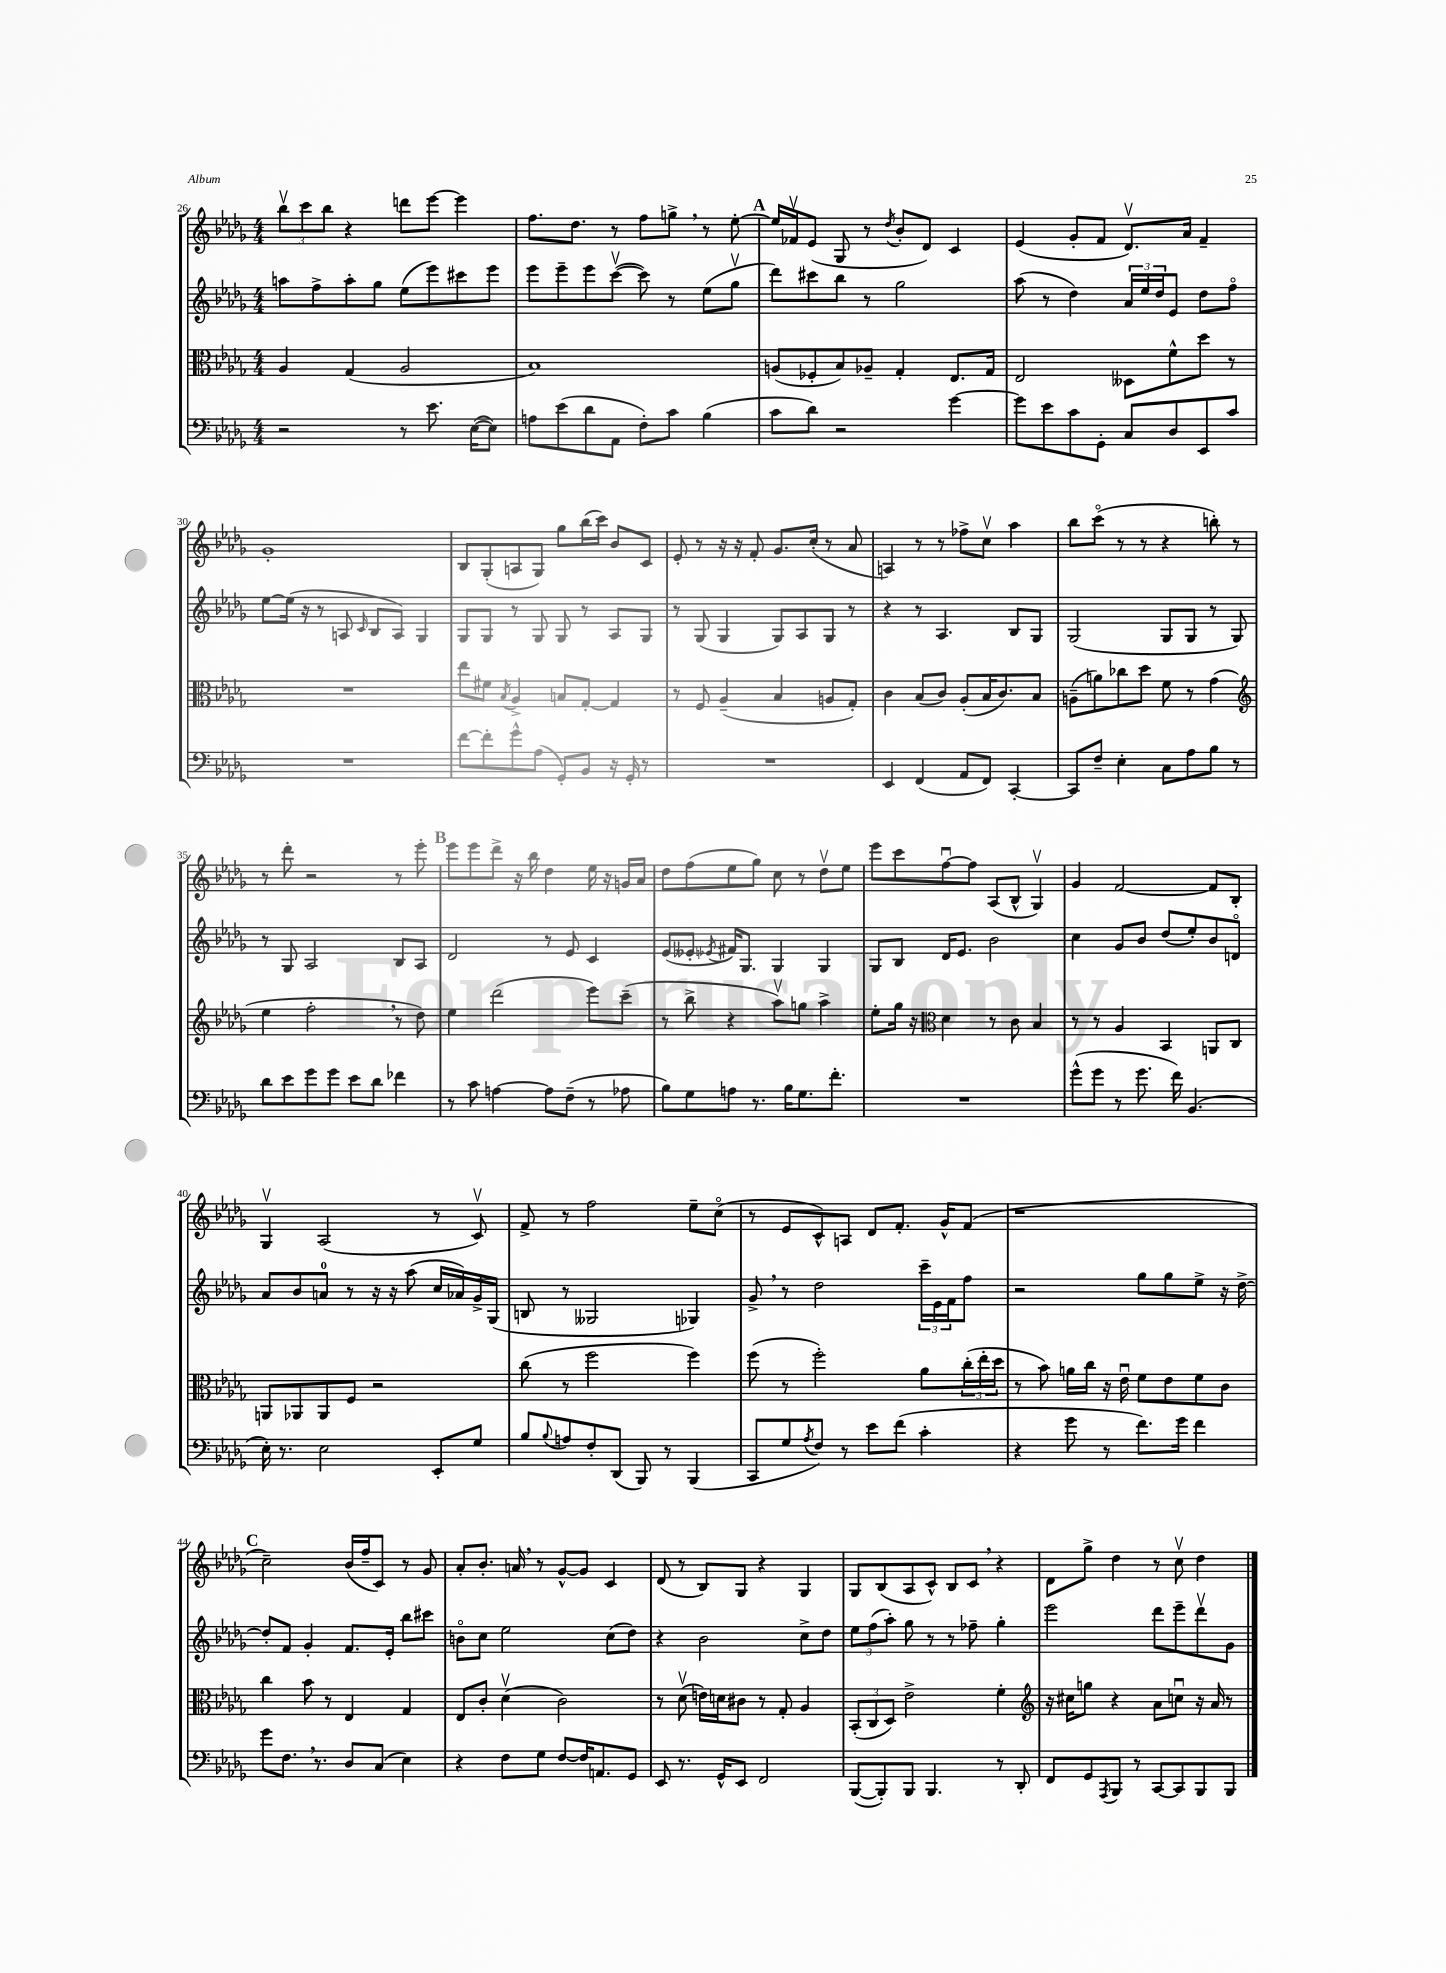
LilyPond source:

<<
\new StaffGroup <<
\new Staff = "s0" {
    \clef treble \key des \major \numericTimeSignature \time 4/4
    \tuplet 3/2 { bes''8\upbow c'''8 bes''8 } r4 d'''8 ees'''8~ ees'''4 |
    f''8. des''8. r8 f''8 g''8-> \breathe r8 ees''8~-. |
    \mark \markup { \bold "A" } ees''16 fes'16\upbow ees'8( ges8 r8 \acciaccatura { des''8 } bes'8-. des'8) c'4 |
    ees'4( ges'8-. f'8 des'8.\upbow) aes'16 f'4-- |
    ges'1-. |
    bes8 ges8-.( a8 ges8) ges''8 bes''16( c'''16) bes'8 c'8 |
    ees'8-. r8 r16 r16 f'8-. ges'8. c''16-.( r8 aes'8 |
    a4) r8 r8 fes''8-> c''8\upbow aes''4 |
    bes''8 c'''8\flageolet( r8 r8 r4 b''8-.) r8 |
    r8 des'''8-. r2 r8 ees'''8-. |
    \mark \markup { \bold "B" } ees'''8 ees'''8 des'''8-> r16 bes''16 des''4 ees''16 r16 g'16 aes'16 |
    des''8 f''8( ees''8 ges''8) c''8 r8 des''8\upbow ees''8 |
    ees'''8 c'''8 f''8~\downbow f''8 aes8( bes8-^ ges4\upbow) |
    ges'4 f'2~ f'8 bes8-. |
    ges4\upbow aes2( r8 c'8\upbow) |
    f'8-> r8 f''2 ees''8-- c''8\flageolet( |
    r8 ees'8 c'8-^) a8 des'8 f'8.-. ges'16-^ f'8( |
    r1 |
    \mark \markup { \bold "C" } c''2--) bes'16( f''16-- c'8) r8 ges'8 |
    aes'8-. bes'8.-. a'16 \breathe r8 ges'8~-^ ges'8 c'4 |
    des'8( r8 bes8) ges8 r4 ges4 |
    ges8 bes8( aes8 c'8-^) bes8 c'8 \breathe r4 |
    des'8 ges''8-> des''4 r8 c''8\upbow des''4 \bar "|." |
}
\new Staff = "s1" {
    \clef treble \key des \major \numericTimeSignature \time 4/4
    a''8 f''8-> a''8-. ges''8 ees''8( ees'''8) cis'''8 ees'''8 |
    ees'''8 ees'''8-- ees'''8 c'''8~\upbow( c'''8) r8 ees''8( ges''8\upbow |
    \mark \markup { \bold "A" } des'''8) cis'''8 bes''8 r8 ges''2 |
    aes''8( r8 des''4) \tuplet 3/2 { aes'16 ees''16 des''16 } ees'8 des''8 f''8\flageolet |
    ees''8~ ees''16( r16 r8 a8 \grace { c'16 } bes8 a8) ges4 |
    ges8 ges8 r8 ges8 ges8 r8 aes8 ges8 |
    r8 ges8( ges4 ges8) aes8 ges8 r8 |
    r4 r8 aes4. bes8 ges8 |
    ges2( ges8 ges8 r8 ges8) |
    r8 ges8 aes2 bes8 aes8 |
    \mark \markup { \bold "B" } des'2 r8 ees'8 c'4 |
    ees'8( eeses'8-. \acciaccatura { ees'8 } fis'16) ges8. ges4 ges4 |
    ges8 bes8 des'16 ees'8. bes'2 |
    c''4 ges'8 bes'8 des''8( ees''8-.) bes'8 d'8\flageolet |
    aes'8 bes'8 a'8-0 r8 r16 r16 aes''8( c''16 aes'16) ges'16-> ges16( |
    b8 r8 geses2 ges4) |
    ges'8-> \breathe r8 des''2 \tuplet 3/2 { c'''16-- ees'16 f'16 } f''8 |
    r2 ges''8 ges''8 ees''8-> r16 des''16~-> |
    \mark \markup { \bold "C" } des''8-. f'8 ges'4-. f'8. ees'16-. bes''8 cis'''8 |
    b'8\flageolet c''8 ees''2 c''8( des''8) |
    r4 bes'2 c''8-> des''8 |
    \tuplet 3/2 { ees''8 f''8( aes''8-.) } ges''8 r8 r8 fes''8-- ges''4-. |
    ees'''2 des'''8 ees'''8-- des'''8\upbow ges'8 \bar "|." |
}
\new Staff = "s2" {
    \clef alto \key des \major \numericTimeSignature \time 4/4
    aes4 ges4( aes2 |
    bes1) |
    \mark \markup { \bold "A" } a8( fes8-. bes8) aes8-- ges4-. ees8. ges16 |
    ees2 deses8 f'8-^ des''8 r8 |
    R1 |
    ees''8 fis'8 \acciaccatura { bes8 } aes4-> b8 ges8~-. ges4 |
    r8 f8 aes4--( bes4 a8 ges8-.) |
    c'4 bes8( c'8) aes8-.( bes16 c'8.) bes8 |
    a8--( a'8) ces''8 des''8 f'8 r8 ges'4( |
    \clef treble ees''4 f''2-. \breathe r8 des''8) |
    \mark \markup { \bold "B" } ees''4 des'''2( ees'''8) c'''8--( |
    r8 bes''8-> r4 aes''8\upbow) g''8 aes''4-> |
    ees''8-. ges''16 r16 \clef alto des'4 r8 c'8 bes4 |
    r8 r8 aes4 bes,4 a,8 c8 |
    a,8 aes,8 aes,8 f8 r2 |
    c''8( r8 f''2 f''4) |
    f''8( r8 f''2-.) aes'8 \tuplet 3/2 { c''16-.( ees''16-. des''16 } |
    r8 bes'8) a'16 c''16 r16 ees'16\downbow f'8 ees'8 f'8 c'8 |
    \mark \markup { \bold "C" } c''4 bes'8 r8 ees4 ges4 |
    ees8 c'8-. des'4\upbow( c'2) |
    r8 des'8\upbow( e'16) d'16 cis'8 r8 ges8-. aes4 |
    \tuplet 3/2 { bes,8-.( c8 des8) } ees'2-> f'4-. |
    \clef treble r16 cis''16 g''8 r4 aes'8 c''8\downbow r16 aes'16 r8 \bar "|." |
}
\new Staff = "s3" {
    \clef bass \key des \major \numericTimeSignature \time 4/4
    r2 r8 ees'8. ees16~( ees8) |
    a8 ees'8( des'8 aes,8 f8-.) c'8 bes4( |
    \mark \markup { \bold "A" } c'8 des'8) r2 ges'4~ |
    ges'8 ees'8 c'8 ges,8-. c8 des8 ees,8 c'8 |
    R1 |
    f'8~ f'8-. ges'8-^ aes8( ges,8-.) bes,8 r16 ges,16-. r8 |
    R1 |
    ees,4 f,4( aes,8 f,8) c,4~-. |
    c,8 f8-- ees4-. c8 aes8 bes8 r8 |
    des'8 ees'8 ges'8 ges'8 ees'8 des'8 fes'4 |
    \mark \markup { \bold "B" } r8 c'8 a4~ a8 f8--( r8 aes8 |
    bes8) ges8 a8 r8. bes16 ges8. f'8.-. |
    R1 |
    ges'8-^( ges'8 r8 ges'8. f'16) bes,4.( |
    ees16-.) r8. ees2 ees,8-. ges8 |
    bes8 \appoggiatura { bes8 } a8 f8-. des,8( bes,,8) r8 bes,,4( |
    c,8 ges8 \acciaccatura { aes8 } f8) r8 ees'8 f'8( c'4-. |
    r4 ges'8 r8 f'8.) ges'16 f'4 |
    \mark \markup { \bold "C" } ges'8 f8. \breathe r8. des8 c8( ees4) |
    r4 f8 ges8 f8~ f16 a,8. ges,8 |
    ees,8 r8. ges,16-^ ees,8 f,2 |
    bes,,8~( bes,,8-.) bes,,8 bes,,4. r8 des,8-. |
    f,8 ges,8 \acciaccatura { aes,,8 } bes,,8 r8 c,8~ c,8 bes,,8 bes,,8 \bar "|." |
}
>>
>>
\layout { \context { \Score currentBarNumber = #26 } }
